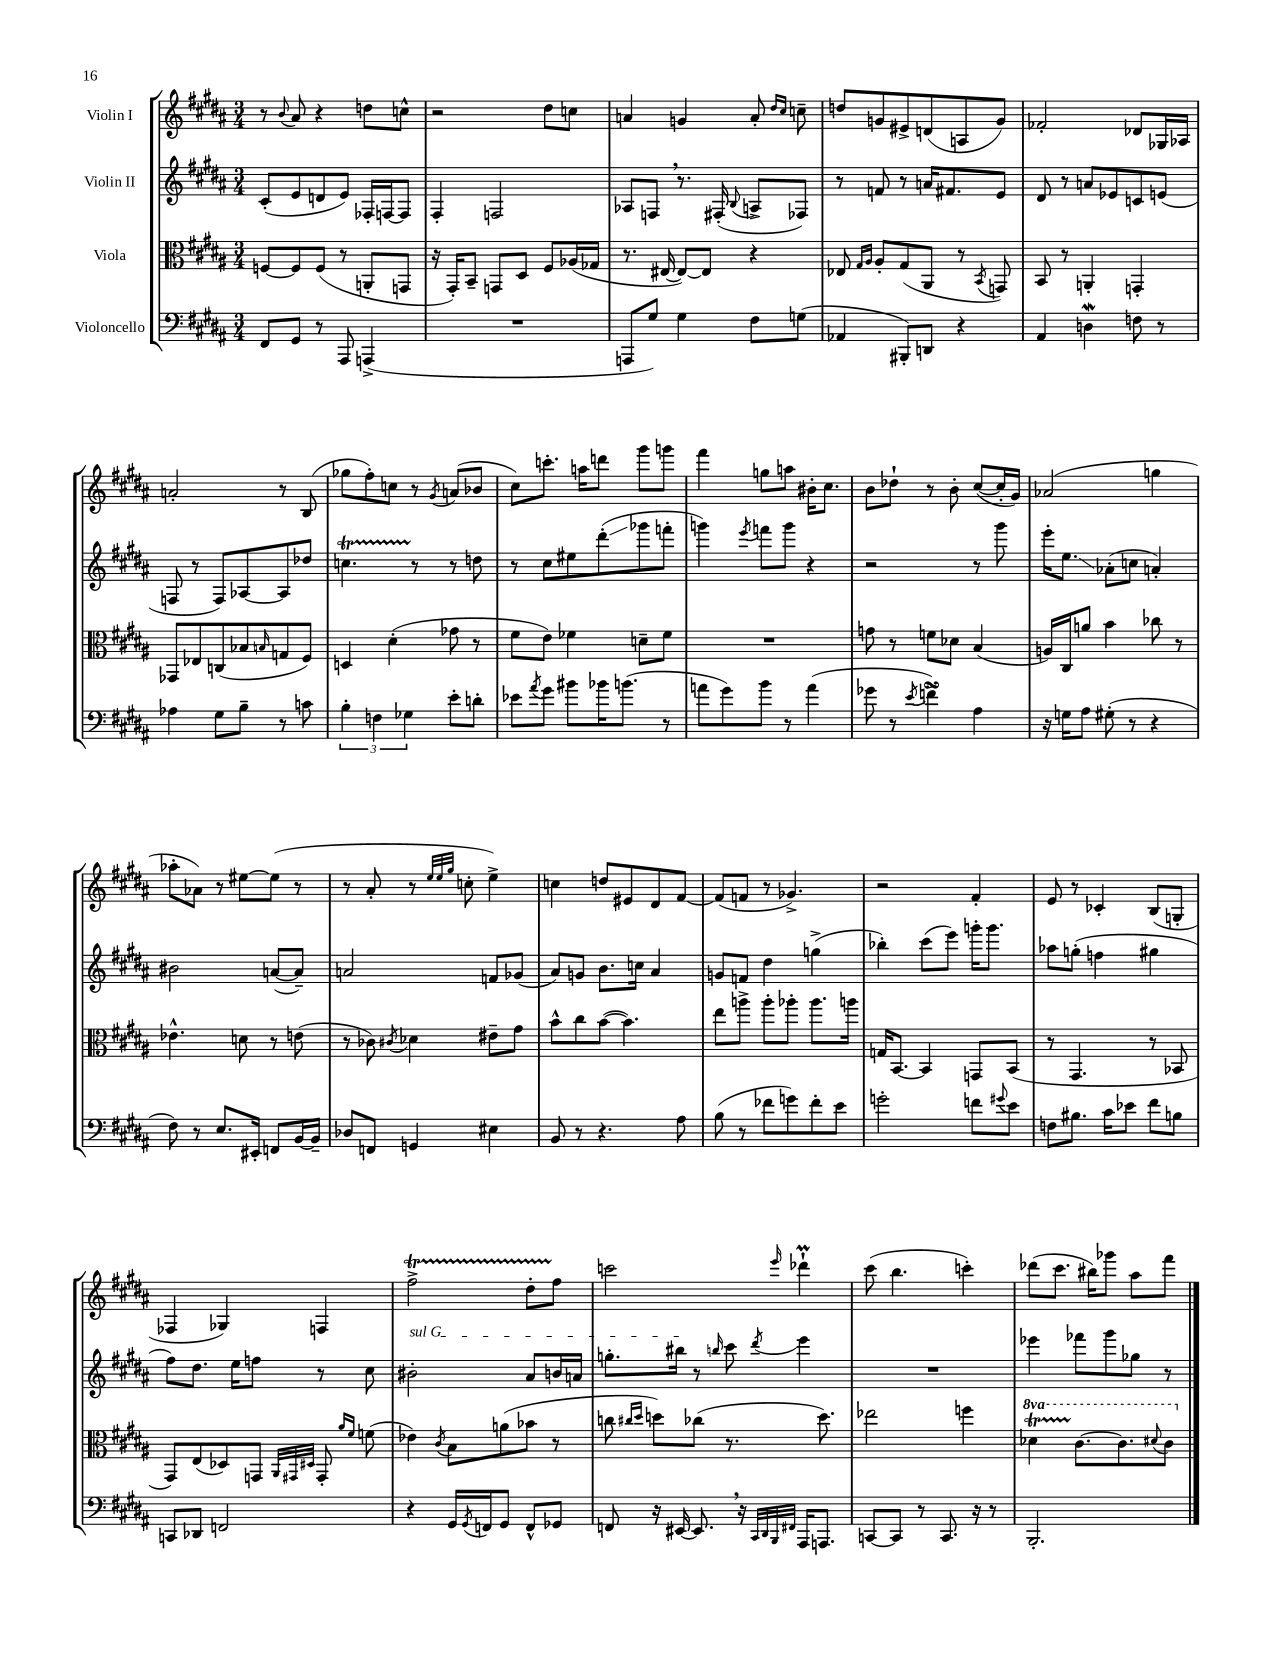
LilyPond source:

<<
\new StaffGroup <<
\new Staff = "s0" \with { instrumentName = "Violin I" } {
    \clef treble \key b \major \numericTimeSignature \time 3/4
    r8 \appoggiatura { b'8 } ais'8 r4 d''8 c''8-^ |
    r2 dis''8 c''8 |
    a'4 g'4 a'8-. \grace { dis''16 cis''16 } c''8-- |
    d''8 g'8 eis'8-> d'8( a8 g'8) |
    fes'2-. des'8 ges16 aes16 |
    a'2-. r8 b8( |
    ges''8 fis''8-.) c''8 r8 \acciaccatura { gis'8 } a'8( bes'8 |
    cis''8) c'''8.-. a''16 d'''8 gis'''8 g'''8 |
    fis'''4 g''8 a''8 bis'16-. cis''8. |
    b'8 des''8-! r8 b'8-. cis''8~( cis''16-. gis'16) |
    aes'2( g''4 |
    aes''8-. aes'8) r8 eis''8~ eis''8( r8 |
    r8 ais'8-. r8 \grace { e''32 e''32 gis''32 } c''8-. e''4->) |
    c''4 d''8 eis'8 dis'8 fis'8~ |
    fis'8( f'8 r8 ges'4.->) |
    r2 fis'4-. |
    e'8 r8 ces'4-. b8( g8-. |
    fes4 ges4) f4 |
    fis''2->\startTrillSpan dis''8-. fis''8\stopTrillSpan |
    c'''2 \grace { e'''16 } des'''4-!\prall |
    cis'''8( b''4. c'''4-.) |
    des'''8( cis'''8. bis''16) ges'''8 ais''8 fis'''8 \bar "|." |
}
\new Staff = "s1" \with { instrumentName = "Violin II" } {
    \clef treble \key b \major \numericTimeSignature \time 3/4
    cis'8-.( e'8 d'8 e'8) fes16-. f16~ f8 |
    fis4-. f2 |
    aes8 f8 \breathe r8. fis16-.( \appoggiatura { b8 } a8-> fes8) |
    r8 f'8 r8 a'16 fis'8. e'8 |
    dis'8 r8 a'8 ees'8 c'8 e'8( |
    f8 r8 f8) aes8~ aes8 des''8 |
    c''4.\startTrillSpan r8\stopTrillSpan r8 d''8 |
    r8 cis''8 eis''8 dis'''8-.\glissando( ges'''8 f'''8-. |
    g'''4) \acciaccatura { e'''8 } f'''8 g'''8 r4 |
    r2 r8 gis'''8 |
    e'''16-. e''8.\glissando aes'8-.( c''8 a'4-.) |
    bis'2 a'8~( a'8--) |
    a'2 f'8 ges'8( |
    ais'8) g'8 b'8. c''16 ais'4 |
    g'8 f'8 dis''4 g''4->( |
    bes''4-.) cis'''8( e'''8) g'''16-. g'''8. |
    aes''8 g''8-.( f''4 gis''4 |
    fis''8) dis''8. e''16 f''8 r8 cis''8 |
    \once \override TextSpanner.bound-details.left.text = \markup { \italic "sul G" } bis'2-.\startTextSpan ais'8 b'16 a'16 |
    g''8.-. bis''16\stopTextSpan r8 \grace { b''16 } cis'''8 \acciaccatura { dis'''8 } e'''4 |
    R2. |
    ees'''4 fes'''8 gis'''8 ges''8 r8 \bar "|." |
}
\new Staff = "s2" \with { instrumentName = "Viola" } {
    \clef alto \key b \major \numericTimeSignature \time 3/4 \set Staff.ottavationMarkups = #ottavation-simple-ordinals
    f8~ f8 f8( r8 a,8-. g,8 |
    r16 gis,16-.) b,8-- g,8 dis8 fis8 aes16( ges16 |
    r8. eis16~ eis8~) eis8 r4 |
    ees8 \grace { gis16 ais16 } ais8-. gis8( ais,8 r8 \acciaccatura { b,8 } g,8) |
    b,8 r8 a,4-. g,4-. |
    ges,8 ees8 c8( bes8 \grace { b16 } g8 fis8) |
    d4 dis'4-.( ges'8 r8 |
    fis'8 e'8) fes'4 d'8-- fes'8 |
    R2. |
    g'8 r8 f'8 des'8 b4( |
    a16) cis16 a'8 b'4 ces''8 r8 |
    ees'4.-^ d'8 r8 e'8( |
    r8 ces'8) \acciaccatura { cis'8 } des'4 eis'8-- gis'8 |
    b'8-^ cis''8 b'8~( b'4.) |
    e''8 a''8-> a''8-. aes''8-. aes''8. a''16 |
    g16 b,8.~ b,4 g,8 b,8( |
    r8 gis,4. r8 bes,8 |
    gis,8) e8( des8) g,8 \grace { ais,32 gis,32 dis32 } gis,8-. \grace { ais'16 fis'16 } f'8( |
    ees'4) \acciaccatura { cis'8 } b8 a'8( bes'8 r8 |
    c''8 \grace { cis''16 dis''16 } d''8) ces''8( r8. d''8.) |
    ees''2 f''4 |
    \ottava #1 des''4\startTrillSpan cis''8.~\stopTrillSpan cis''8. \appoggiatura { dis''8 } cis''8 \ottava #0 \bar "|." |
}
\new Staff = "s3" \with { instrumentName = "Violoncello" } {
    \clef bass \key b \major \numericTimeSignature \time 3/4
    fis,8 gis,8 r8 ais,,8 a,,4->( |
    R2. |
    a,,8 gis8) gis4 fis8 g8( |
    aes,4 bis,,8-.) d,8 r4 |
    ais,4 d4\mordent f8 r8 |
    aes4 gis8 b8-- r8 c'8 |
    \tuplet 3/2 { b4-. f4 ges4 } e'8-. d'8-. |
    ees'8 \acciaccatura { ais'8 } gis'8 bis'8 bes'16 b'8.( r8 |
    a'8 gis'8) b'8 r8 a'4( |
    ges'8 r8 \acciaccatura { e'8 } f'4->\turn) ais4 |
    r16 g16 ais8 gis8-.( r8 r4 |
    fis8) r8 e8. eis,16-. f,8 b,16~ b,16-- |
    des8 f,8 g,4 eis4 |
    b,8 r8 r4. ais8 |
    b8( r8 fes'8 g'8) fes'8-. e'8 |
    g'2-. f'8 \appoggiatura { gis'8 } e'8 |
    f8 bis8. cis'16 ees'8 fis'8 b8 |
    c,8 des,8 f,2 |
    r4 gis,16 \acciaccatura { gis,8 } f,16 gis,8 f,8-^ ges,8 |
    f,8 r16 eis,16~ eis,8. \breathe r16 \grace { cis,32 dis,32 b,,32 fis,32 } ais,,16 a,,8. |
    c,8~ c,8 r8 c,8. r16 r8 |
    b,,2.-. \bar "|." |
}
>>
>>
\layout { \context { \Score \remove "Bar_number_engraver" } }
